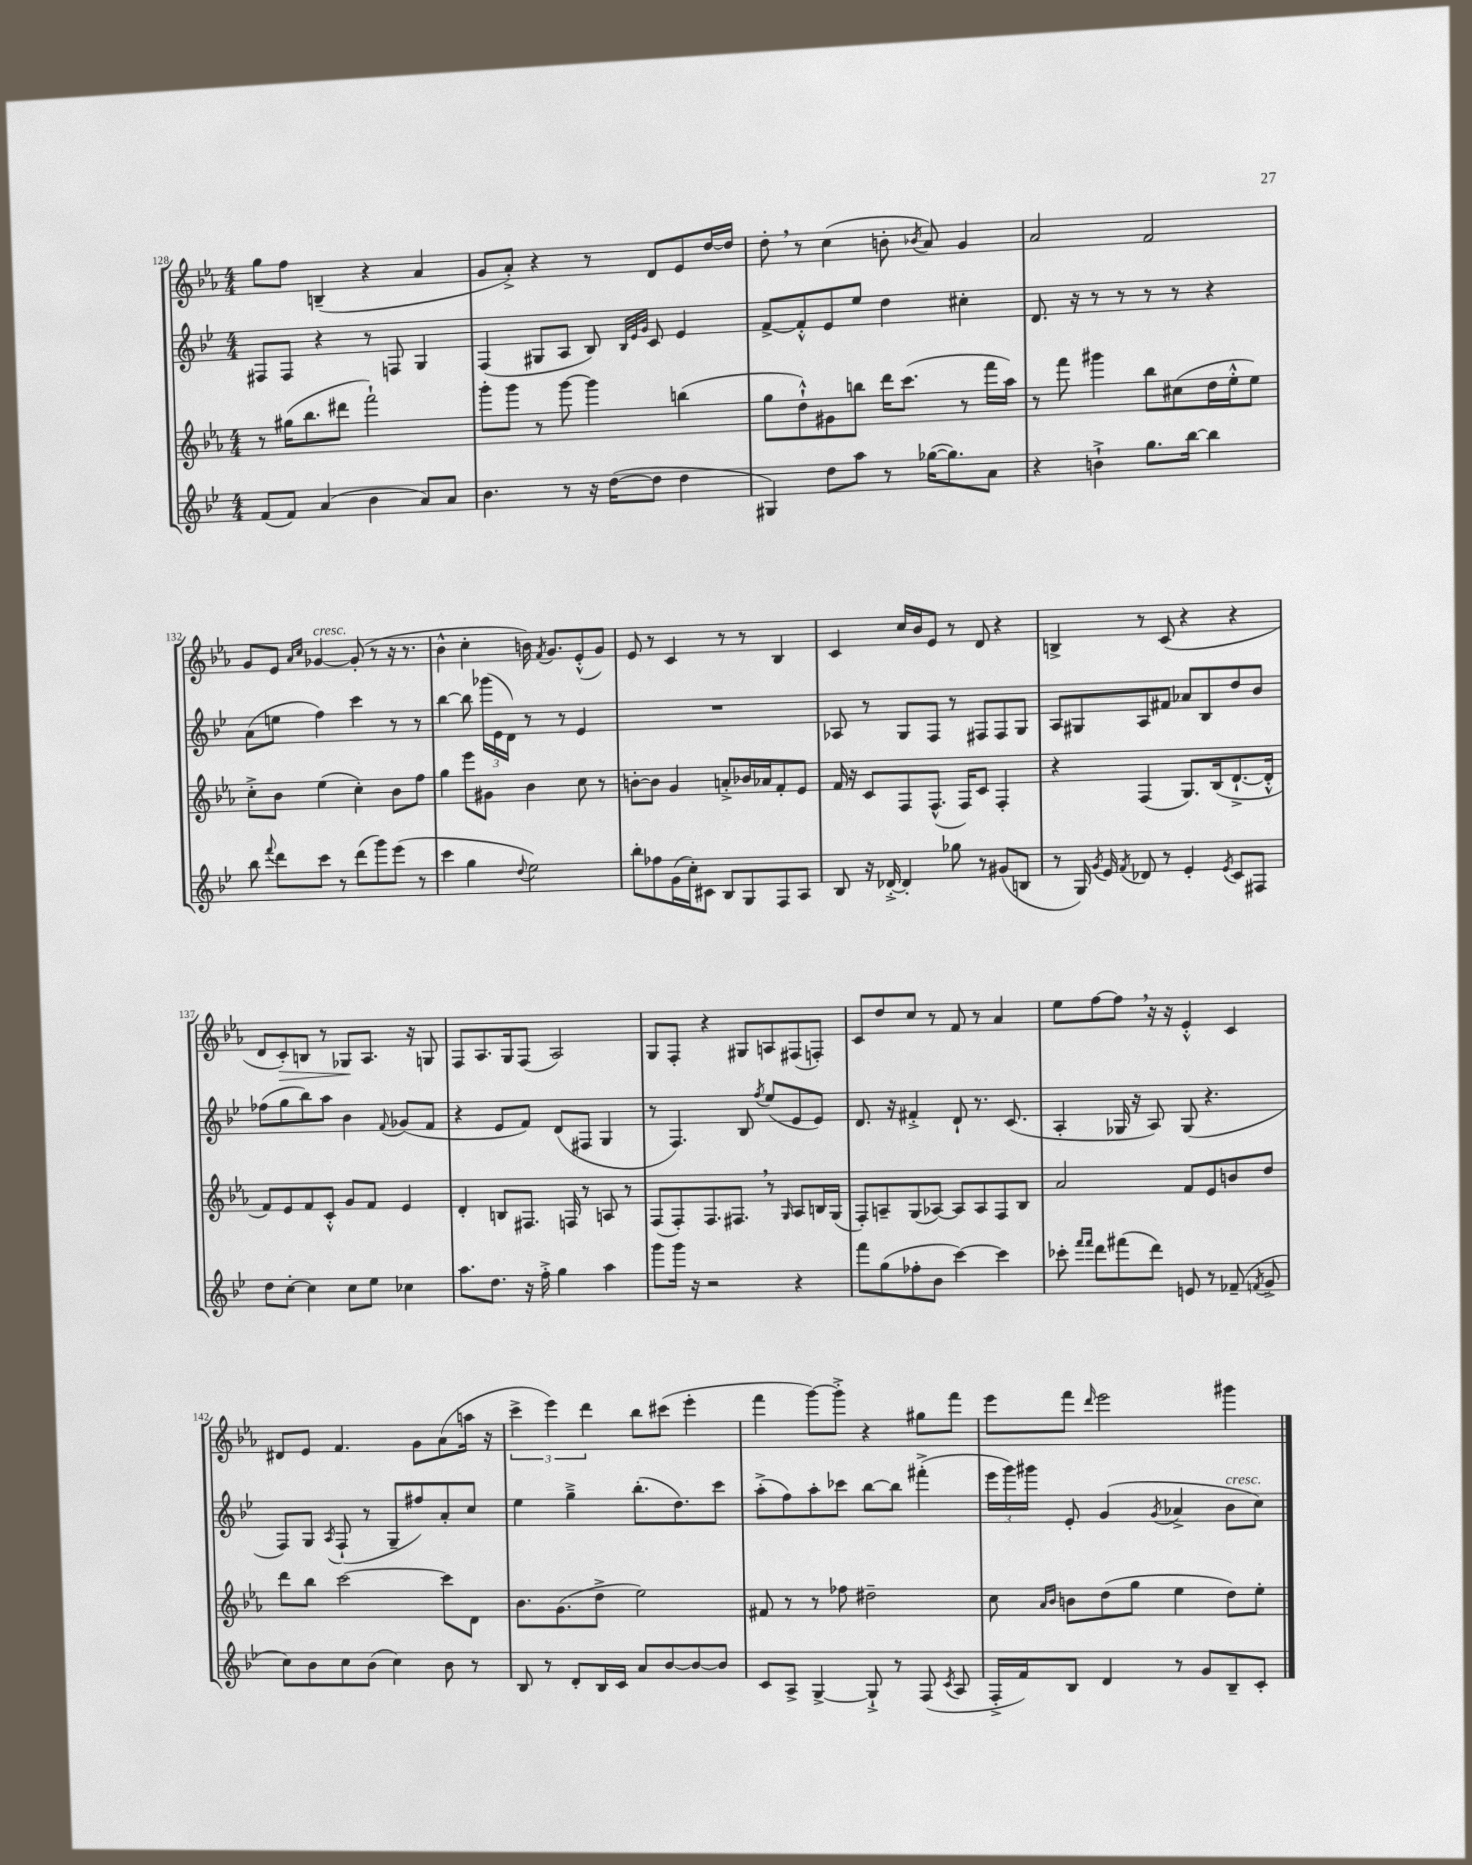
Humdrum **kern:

**kern	**kern	**kern	**kern
*staff4	*staff3	*staff2	*staff1
*clefG2	*clefG2	*clefG2	*clefG2
*k[b-e-]	*k[b-e-a-]	*k[b-e-]	*k[b-e-a-]
*M4/4	*M4/4	*M4/4	*M4/4
(8f/L	8r	8F#/L	8gg\L
8f/J)	(16gg#\LK	8F#/J	8ff\J
.	8.bb-\	.	.
(4a/	.	4r	(4B~/
.	8ddd#\J	.	.
4b-\	2fff`\)	8r	4r
.	.	8F/	.
8a/L)	.	4G/	4a-/
8a/J	.	.	.
=	=	=	=
4.b-\	8ggg'\L	(4F/	8g/L
.	8ggg\J	.	8a-'^/J)
.	8r	8G#/L	4r
8r	[8ggg\	8A/J	.
16r	4ggg\]	8B-/)	8r
([16dd\LK	.	.	.
.	.	32qqB-/LLL	.
.	.	32qqe-/	.
.	.	32qqg/JJJ	.
8dd\]J	.	8c/	8d/L
4dd\	(4bb\	4e-/	8e-/
.	.	.	[16dd/L
.	.	.	16dd/]JJ
=	=	=	=
4G#/)	8gg\L	[8f^/L	8dd'\
.	8dd`^^\)	8f'^^/]	8r
8dd\L	8g#\	8e-/	(4cc\
8aa\J	8bb\J	8ee-/J	.
8r	16ddd\LK	4dd\	8b'\
.	(8.ccc\J	.	.
.	.	.	8qb-/
([16gg-\LK	.	.	8a-/)
8.gg-\])	.	.	.
.	8r	4cc#'\	4g/
8a\J	16fff\LL	.	.
.	16aa-\JJ)	.	.
=	=	=	=
4r	8r	8.d/	2a-/
.	8fff\	.	.
.	.	16r	.
4b`^\	4ggg#\	8r	.
.	.	8r	.
8.gg\L	8bb-\L	8r	2f/
.	(8cc#\	8r	.
[16bb-\Jk	.	.	.
4bb-\]	16dd\L	4r	.
.	16ee-'^^\J	.	.
.	8ee-\J)	.	.
=	=	=	=
8bb-\	8cc'^\L	(8a\L	8g/L
8qqfff/	.	.	.
8ddd\L	8b-\J	8ee\J	8e-/J
.	.	.	16qqa-/LL
.	.	.	16qqcc/JJ
8ccc\J	(4ee-\	4ff\)	[4g-/
8r	.	.	.
(8ddd\L	4cc'\)	4ccc\	(8g-'/]
8ggg\)	.	.	8r
(8eee-\J	8b-\L	8r	16r
.	.	.	8.r
8r	8ff\J	8r	.
=	=	=	=
4ccc\	4gg\	[4bb-\	4b-^^\
4gg\	8eee-\L	8bb-\]	4cc'\
.	8g#\J	(24ggg-\LL	.
.	.	24e-\	.
.	.	24d\JJ)	.
8qqdd/	.	.	.
2ee-\)	4b-\	8r	16b\)
.	.	.	8qf/
.	.	.	8.g/L
.	.	8r	.
.	8cc\	4e-/	(8e-'^^/
.	8r	.	8g/J)
=	=	=	=
8bb-'\L	[8b'\L	1r	8e-/
8ff-\	8b\]J	.	8r
(16g\L	4g/	.	4c/
16cc'\J)	.	.	.
8c#\J	.	.	.
8B-/L	8a'^/L	.	8r
8G/	16b-/L	.	8r
.	16a-/J	.	.
8F/	8f'/	.	4B-/
8A/J	8e-/J	.	.
=	=	=	=
8B-/	16f/	8A-/	4c/
.	16r	.	.
16r	8c/L	8r	.
[16d-'^/	.	.	.
4d-'/]	8F/	8G/L	16cc/LL
.	.	.	16b-/J
.	(8.F^^/J	8F/J	8e-/J
8gg-\	.	8r	8r
.	16F/LK)	.	.
8r	8c/J	8F#/L	8d/
(8g#/L	4F'/	8F#/	4r
8B/J	.	8G/J	.
=	=	=	=
8r	4r	8A/L	4B^/
16G/)	.	8G#/	.
8qg/	.	.	.
16e-/	.	.	.
8qf/	.	.	.
8d-/	(4F/	8A/	8r
8r	.	8f#/J	(8c/
4e-'/	8.G/L)	8a-/L	4r
.	.	8B-/	.
.	(16B-/k	.	.
8qe-/	.	.	.
8c/L	[8.d`^/	8dd/	4r
8F#/J	.	8b-/J	.
.	16d'^^/]Jk	.	.
=	=	=	=
8dd\L	8f/L)	(8ff-\L	8d/L
[8cc'\J	8e-/	8gg\	8c'/)
4cc\]	8f/	8bb-\)	8B/J
.	8c'^^/J	8aa\J	8r
8cc\L	8g/L	4b-\	8G-/L
8ee-\J	8f/J	.	8.A-/J
.	.	8qqf/	.
4cc-\	4e-/	(8g-/L	.
.	.	.	16r
.	.	8f/J	8G/
=	=	=	=
8.aa\L	4d'/	4r	8F/L
.	.	.	8.A-/
8.dd\J	.	.	.
.	8B/L	8e-/L	.
.	.	.	16G/k
16r	8.F#/J	8f/J)	(8F/J
16ff'^\	.	.	.
4gg\	.	(8d/L	2A-/)
.	16F/	.	.
.	8r	8F#/J	.
4aa\	8A/	4G/	.
.	8r	.	.
=	=	=	=
8ggg\L	(8F/L	8r	8G/L
16ggg\Jk	8F'/)	4.F/)	8F'/J
16r	.	.	.
2r	8.F/	.	4r
.	8.F#/J	.	.
.	.	8B-/	8G#/L
.	.	8qff/	.
.	8r	(8ee-/L	8A/
.	16qqG/	.	.
4r	8A-/L	8e-/	(8F#/
.	16B/L	8e-/J)	8F'/J)
.	(16G/JJ	.	.
=	=	=	=
8fff\L	8F'/L)	8.d/	8c/L
(8gg\	8A~/	.	8dd/
.	.	16r	.
8ff-'\	(8G/	4f#'^/	8cc/J
8b-\J	[8A-/J)	.	8r
[4ccc\)	8A-/]L	8d`/	8f/
.	8A-/	8.r	8r
4ccc\]	8F/	.	4a-/
.	.	(8.c/	.
.	8B-/J	.	.
=	=	=	=
8ccc-'\	2a-/	4A'/	8ee-\L
16qqfff/LL	.	.	.
16qqfff/JJ	.	.	.
8ddd\L	.	.	[8ff\
(8fff#\	.	16G-/	8ff\]J
.	.	16r	.
8ddd\J)	.	8A/)	16r
.	.	.	16r
8e/	8f/L	(8G-/	4e-'^^/
8r	8e-/	4.r	.
(8f-~/	8b/	.	4c/
8qf/	.	.	.
8g^/	8dd/J	.	.
=	=	=	=
8cc\L)	8ddd\L	8F/L)	8d#/L
8b-\	8bb-\J	8G/J	8e-/J
.	.	8qA/	.
8cc\	[2ccc\	(8F`/	4.f/
(8b-\J	.	8r	.
4cc\)	.	8G~/L	.
.	.	8ff#/)	8g\L
8b-\	8ccc\]L	8a'/	(8a-\
8r	8d\J	8cc/J	16aa\Jk
.	.	.	16r
=	=	=	=
8B-/	8.b-\L	4ee-\	6ccc^\
8r	.	.	.
.	.	.	6eee-\)
.	(8.g\	.	.
8d'/L	.	4gg~^\	.
.	.	.	6ddd\
16B-/L	8dd^\J	.	.
16c/JJ	.	.	.
8a/L	2ee-\)	(8.bb-'\L	8bb-\L
[8b-/	.	.	(8ccc#\J
.	.	8.dd\)	.
8b-/_	.	.	4eee-'\
8b-/]J	.	8ccc\J	.
=	=	=	=
8c/L	8f#/	(8aa'^\L	4fff\
8A^/J	8r	8ff\)	.
[4G^/	8r	8aa'\	[8ggg\L)
.	8ff-\	8ccc-\J	8ggg'^\]J
8G`^/]	2dd#~\	[8bb-\L	4r
8r	.	8bb-\]J	.
(8F/	.	(4fff#'^\	8gg#\L
8qc/	.	.	.
8A/	.	.	8fff\J
=	=	=	=
16F'^/LL	8cc\	24eee-\LL	8eee-\L
.	.	24ggg\)	.
16f/J)	.	.	.
.	.	24ggg#\JJ	.
.	16qqa-/LL	.	.
.	16qqb-/JJ	.	.
8B-/J	8b\L	8e-'/	8fff\J
.	.	.	16qqddd/
4d/	(8dd\	(4g/	2eee-\
.	8gg\J	.	.
.	.	8qg/	.
8r	4ee-\	4a-^/	.
8g/L	.	.	.
8B-~/	8dd\L)	8b-\L	4ggg#\
8c'/J	8ee-'\J	8cc\J)	.
==	==	==	==
*-	*-	*-	*-
